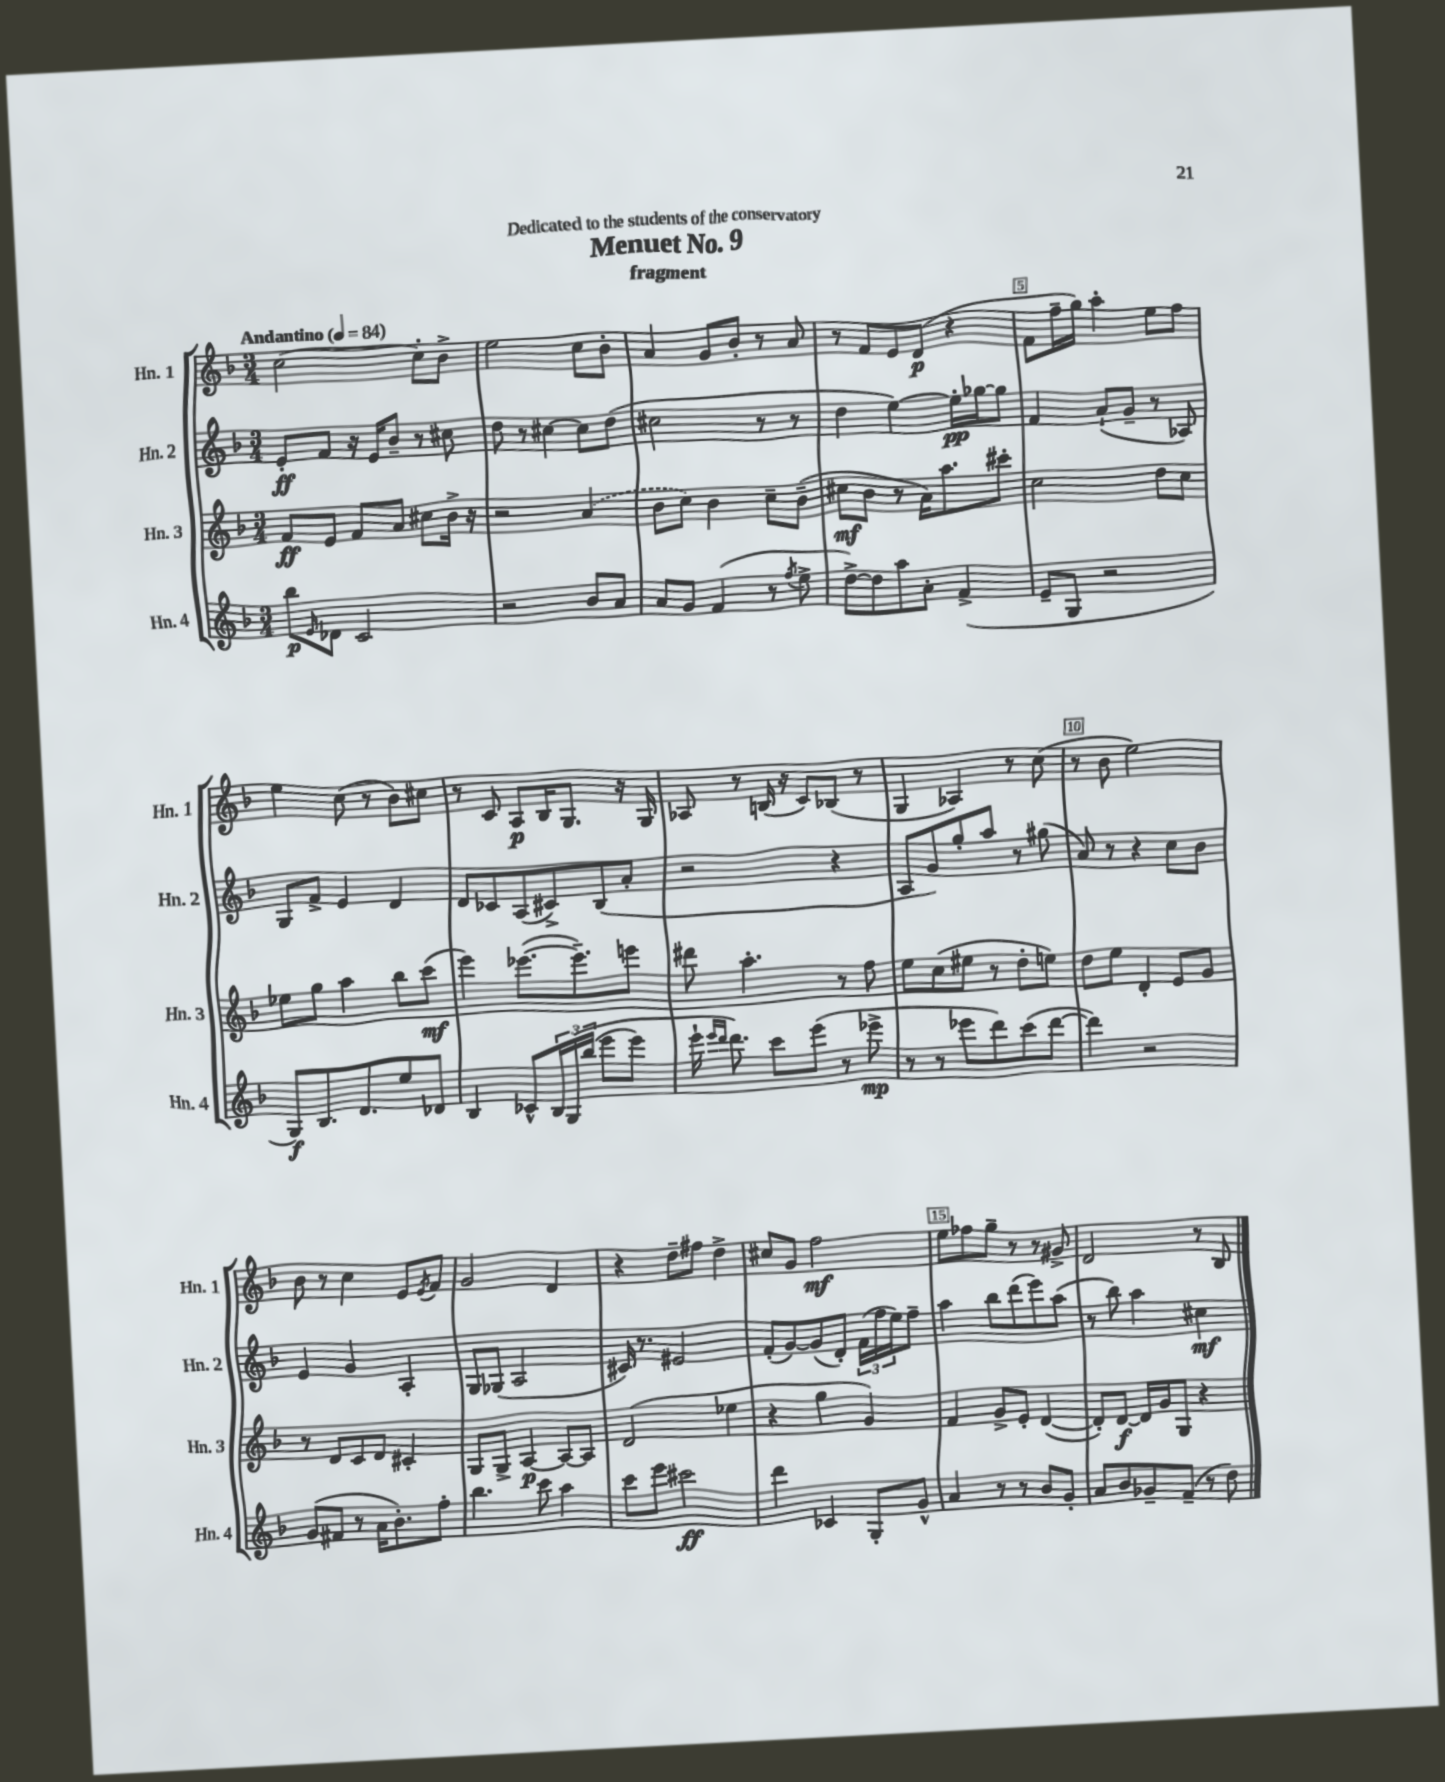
\header { title = "Menuet No. 9" subtitle = "fragment" dedication = "Dedicated to the students of the conservatory" }
<<
\new StaffGroup <<
\new Staff = "s0" \with { instrumentName = "Hn. 1" shortInstrumentName = "Hn. 1" } {
    \clef treble \key f \major \numericTimeSignature \time 3/4 \tempo "Andantino" 4 = 84
    c''2~ c''8-. bes'8-> |
    e''2 c''8 bes'8-. |
    a'4 g'8 bes'8-. r8 a'8 |
    r8 f'8 e'8 d'8\p( r4 |
    f'8 f''16-- g''16) a''4-. e''8 f''8 |
    e''4 c''8( r8 bes'8) cis''8 |
    r8 c'8 a8\p bes16 g8. r16 g16 |
    aes8 r8 b16( r16 c'8) bes8( r8 |
    g4 aes4) r8 c''8( |
    r8 bes'8 e''2) |
    bes'8 r8 c''4 e'8 \acciaccatura { e'8 } f'8 |
    g'2 d'4 |
    r4 d''8-- fis''8 d''4-> |
    cis''8 g'8 f''2\mf |
    e''8 fes''8 g''8-- r8 r8 gis'8-> |
    d'2 r8 bes8 \bar "|." |
}
\new Staff = "s1" \with { instrumentName = "Hn. 2" shortInstrumentName = "Hn. 2" } {
    \clef treble \key f \major \numericTimeSignature \time 3/4
    e'8-.\ff f'8 r16 e'16 bes'8-- r8 cis''8 |
    d''8 r8 cis''4~ cis''8 d''8( |
    cis''2 r8 r8 |
    d''4 e''4~) e''16-.\pp ges''16~ ges''8 |
    f'4 a'8-!( g'8-- r8 aes8) |
    g8 f'8-> e'4 d'4 |
    d'8 ces'8 a8( cis'8->) bes8( a'8-. |
    r2 r4 |
    a8 g'8) g''8-. a''8 r8 gis''8( |
    a'8) r8 r4 c''8 bes'8 |
    e'4 g'4 a4-. |
    g8 ges8( a2 |
    cis'16) r8. eis'2 |
    f'8-.( g'8~) g'8( d'8-.) \tuplet 3/2 { f'16( f''16 e''16) } f''8-- |
    a''4 bes''8 d'''8( e'''8) a''8( |
    r8 bes''8) a''4 cis''4\mf \bar "|." |
}
\new Staff = "s2" \with { instrumentName = "Hn. 3" shortInstrumentName = "Hn. 3" } {
    \clef treble \key f \major \numericTimeSignature \time 3/4
    f'8\ff e'8 f'8 a'8 cis''8 bes'16-> r16 |
    r2 \once \slurDashed a'4( |
    bes'8 c''8) bes'4 c''8-- bes'8--( |
    cis''8\mf bes'8 r8 a'16) a''8. cis'''8-. |
    c''2 d''8 c''8 |
    ees''8 g''8 a''4 bes''8 c'''8\mf( |
    e'''4) ees'''8.~( ees'''8.--) e'''8 |
    dis'''8 a''4.-. r8 f''8 |
    e''8 c''8( eis''8 r8 d''8-. e''8) |
    d''8 e''8 d'4-. e'8 g'8 |
    r8 d'8 c'8 d'8 cis'4-. |
    g8 g8-> a4~\p a8~ a8 |
    d'2( ees''4 |
    r4 g''4 g'4) |
    f'4 g'8-> e'8-. d'4~( |
    d'8-.) d'8~\f d'16 g'16 g8 r4 \bar "|." |
}
\new Staff = "s3" \with { instrumentName = "Hn. 4" shortInstrumentName = "Hn. 4" } {
    \clef treble \key f \major \numericTimeSignature \time 3/4
    bes''8\p \grace { e'16 } des'8 c'2 |
    r2 bes'8 a'8 |
    a'8 g'8 f'4( r8 \acciaccatura { f''8 } e''8-> |
    d''8~->) d''8 a''8 a'8-. f'4->( |
    e'8-- g8 r2 |
    g8\f) bes8. d'8. e''8 des'8 |
    bes4 ces'8-^ \tuplet 3/2 { bes16 g16\( bes''16( } e'''8 e'''8) |
    e'''16-! \grace { e'''16 d'''16 } d'''8.\) c'''8 e'''8( r8 ees'''8->\mp |
    r8 r8 ees'''8 d'''8) c'''8( d'''8~ |
    d'''4) r2 |
    g'8( fis'8 r8 a'16 bes'8.-.) f''8-. |
    bes''4. c'''8 a''4 |
    c'''8 e'''8 cis'''2\ff |
    d'''4 ces'4 g8-. g'8-^ |
    a'4 r8 r8 bes'8 g'8-. |
    a'8 bes'8 ges'8-- f'8--( r8 d''8) \bar "|." |
}
>>
>>
\layout { \context { \Score \override BarNumber.break-visibility = ##(#f #t #t) barNumberVisibility = #(every-nth-bar-number-visible 5) \override BarNumber.stencil = #(make-stencil-boxer 0.1 0.3 ly:text-interface::print) } }
